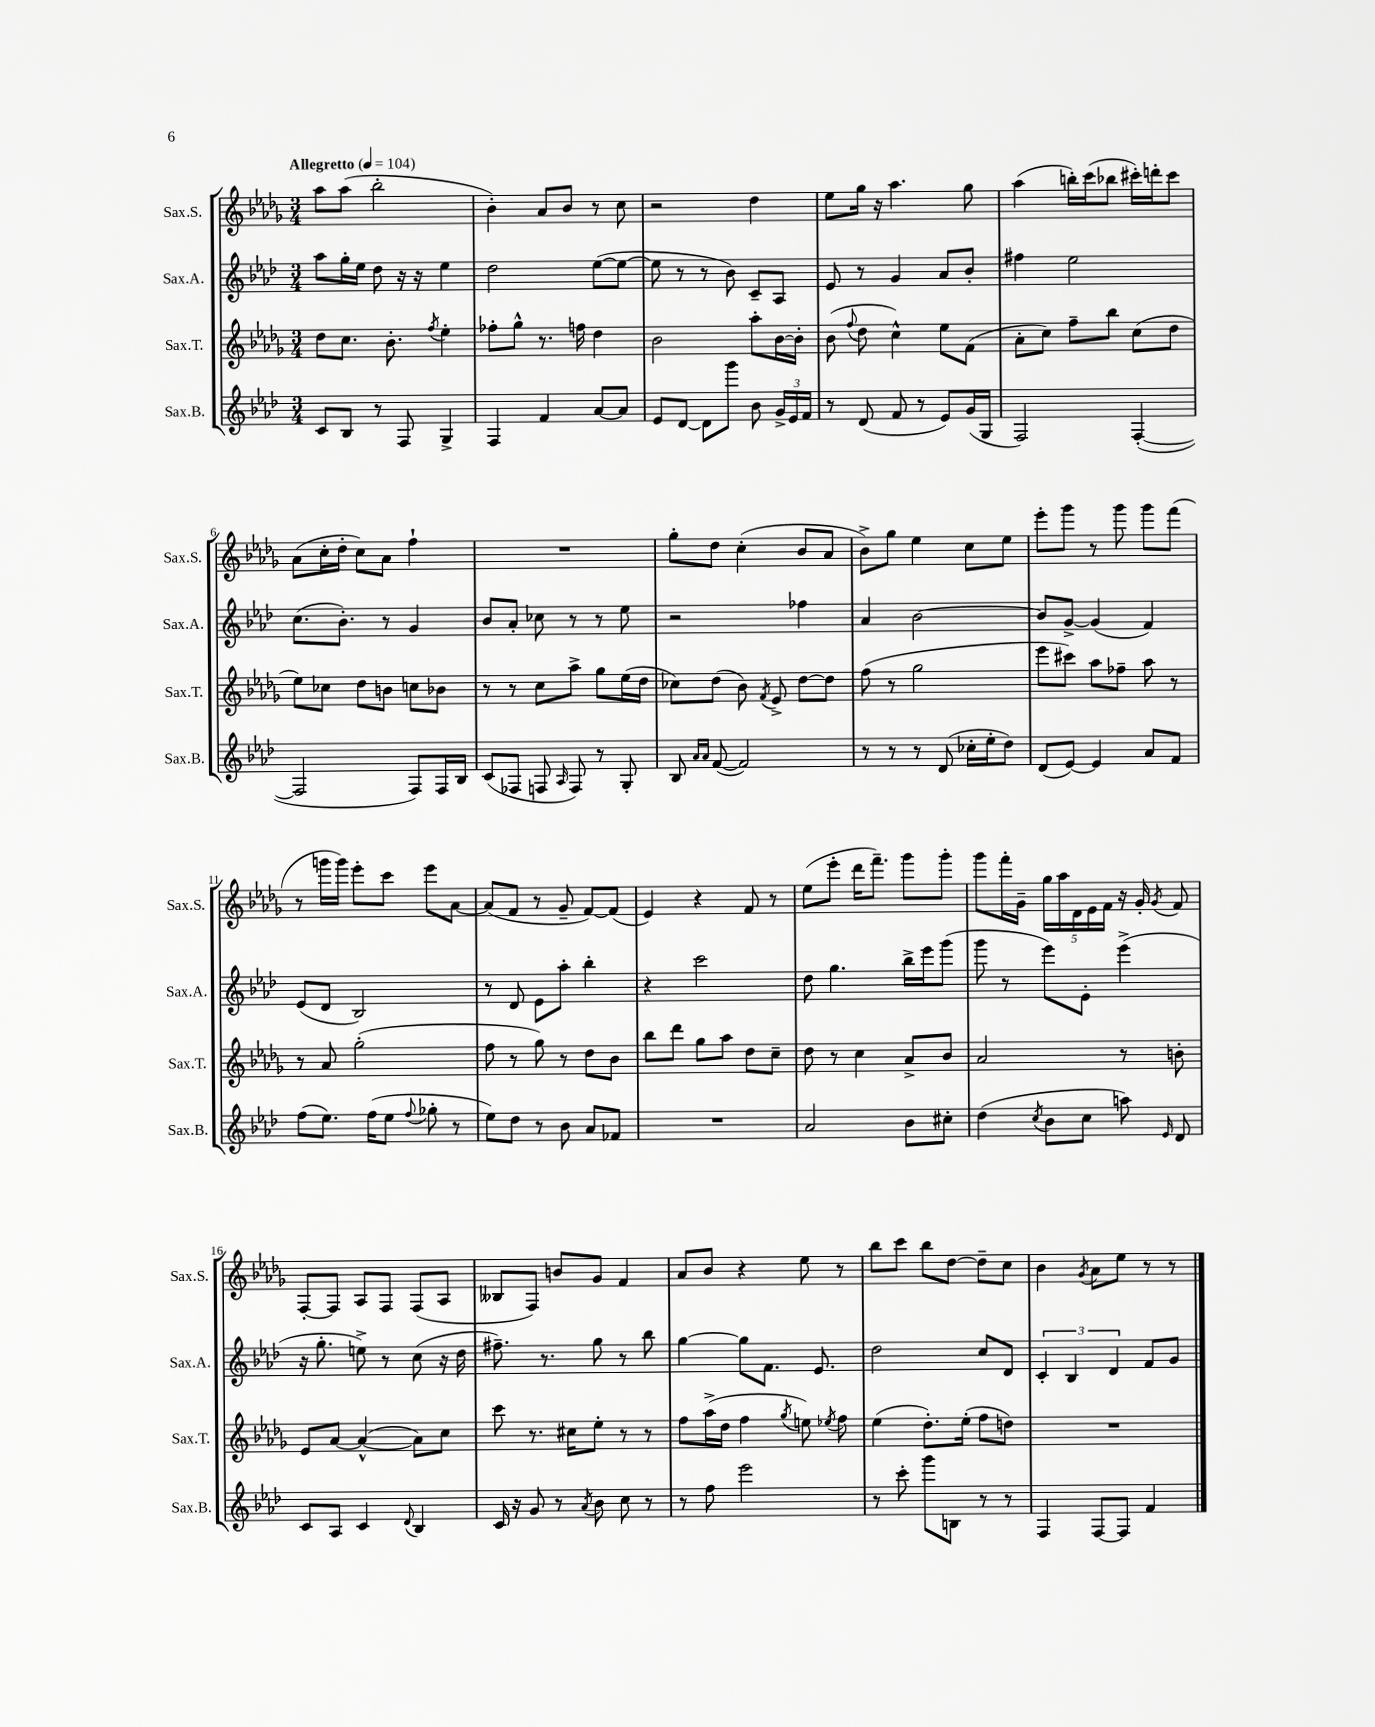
<<
\new StaffGroup <<
\new Staff = "s0" \with { instrumentName = "Sax.S." shortInstrumentName = "Sax.S." } {
    \clef treble \key des \major \numericTimeSignature \time 3/4 \tempo "Allegretto" 4 = 104
    \autoBeamOff aes''8[ aes''8]( bes''2-. |
    bes'4-.) aes'8[ bes'8] r8 c''8 |
    r2 des''4 |
    ees''8[ ges''16] r16 aes''4. ges''8 |
    aes''4( b''16[-.) c'''16( bes''8] cis'''16[-.) d'''16-. cis'''8] |
    aes'8[( c''16-. des''16]-. c''8[) aes'8] f''4-! |
    R2. |
    ges''8[-. des''8] c''4-.( bes'8[ aes'8] |
    bes'8[->) ges''8] ees''4 c''8[ ees''8] |
    ees'''8[-. ges'''8] r8 ges'''8 ges'''8[ f'''8]( |
    r8 g'''16[ g'''16]) ees'''8[-. c'''8] ees'''8[ aes'8]~ |
    aes'8[( f'8] r8 ges'8-- f'8[~) f'8]( |
    ees'4) r4 f'8 r8 |
    ees''8[( ees'''8]-. des'''16[ f'''8.]--) ges'''8[ ges'''8]-. |
    ges'''8[ f'''16-. ges'16]-- \tuplet 5/4 { ges''16[ aes''16 des'16 ees'16 f'16] } r16 ges'16-. \acciaccatura { ges'8 } f'8 |
    f8[~-. f8] aes8[ f8] f8[( aes8] |
    beses8[ f8]) b'8[ ges'8] f'4 |
    aes'8[ bes'8] r4 ees''8 r8 |
    bes''8[ c'''8] bes''8[ des''8]~ des''8[-- c''8] |
    bes'4 \acciaccatura { ges'8 } aes'8[ ees''8] r8 r8 \bar "|." |
}
\new Staff = "s1" \with { instrumentName = "Sax.A." shortInstrumentName = "Sax.A." } {
    \clef treble \key aes \major \numericTimeSignature \time 3/4
    \autoBeamOff aes''8[ g''16-. ees''16] des''8 r16 r16 ees''4 |
    des''2 ees''8[~( ees''8]~ |
    ees''8 r8 r8 bes'8) c'8[-- aes8] |
    ees'8 r8 g'4 aes'8[ bes'8]-. |
    fis''4 ees''2 |
    c''8.[( bes'8.]-.) r8 g'4 |
    bes'8[ aes'8]-. ces''8 r8 r8 ees''8 |
    r2 fes''4 |
    aes'4 bes'2~ |
    bes'8[ g'8]~-> g'4( f'4) |
    ees'8[( des'8] bes2) |
    r8 des'8 ees'8[ aes''8]-. bes''4-. |
    r4 c'''2 |
    des''8 g''4. bes''16[-> ees'''16 g'''8]( |
    g'''8 r8 ees'''8[) ees'8]-. ees'''4->( |
    r16 g''8.-. e''8->) r8 c''8( r16 des''16 |
    fis''8.--) r8. g''8 r8 bes''8 |
    g''4~ g''8[ f'8.] ees'8. |
    des''2 c''8[ des'8] |
    \tuplet 3/2 { c'4-. bes4 des'4 } f'8[ g'8] \bar "|." |
}
\new Staff = "s2" \with { instrumentName = "Sax.T." shortInstrumentName = "Sax.T." } {
    \clef treble \key des \major \numericTimeSignature \time 3/4
    \autoBeamOff des''8[ c''8.] bes'8.-. \acciaccatura { f''8 } ees''4-. |
    fes''8[-. ges''8]-^ r8. f''16 des''4 |
    bes'2 aes''8[-. bes'16~ bes'16]-. |
    bes'8( \appoggiatura { f''8 } des''8 c''4-^) ees''8[ f'8]( |
    aes'8[-. c''8]) f''8[-- bes''8] c''8[( des''8] |
    ees''8[) ces''8] des''8[ b'8] c''8[ bes'8] |
    r8 r8 c''8[ aes''8]-> ges''8[ ees''16( des''16] |
    ces''8[) des''8]( bes'8) \acciaccatura { f'8 } ees'8-> des''8[~ des''8] |
    f''8( r8 ges''2 |
    ees'''8[ cis'''8]) aes''8[ fes''8]-- aes''8 r8 |
    r8 aes'8 ges''2-.( |
    f''8 r8 ges''8) r8 des''8[ bes'8] |
    bes''8[ des'''8] ges''8[ aes''8] des''8[ c''8]-- |
    des''8 r8 c''4 aes'8[-> bes'8] |
    aes'2 r8 b'8-. |
    ees'8[ aes'8]~ aes'4~-^( aes'8[) c''8] |
    c'''8 r8. cis''16[ ees''8]-. r8 r8 |
    f''8[ aes''16->( des''16] f''4 \acciaccatura { ges''8 } e''8) \acciaccatura { ees''8 } f''8 |
    ees''4( des''8.[-.) ees''16]-.( f''8[ d''8]) |
    R2. \bar "|." |
}
\new Staff = "s3" \with { instrumentName = "Sax.B." shortInstrumentName = "Sax.B." } {
    \clef treble \key aes \major \numericTimeSignature \time 3/4
    \autoBeamOff c'8[ bes8] r8 f8 g4-> |
    f4 f'4 aes'8[~ aes'8] |
    ees'8[ des'8]~ des'8[ g'''8] bes'8 \tuplet 3/2 { g'16[-> ees'16 f'16] } |
    r8 des'8( f'8 r8 ees'8[) g'16( g16] |
    f2) f4~-.( |
    f2 f8[) f16 bes16] |
    c'8[( fes8] f8 \grace { aes16 } f8) r8 g8-. |
    bes8 \grace { aes'16[ aes'16] } f'8~( f'2) |
    r8 r8 r8 des'8( ces''16[-. ees''16-. des''8]) |
    des'8[( ees'8]~) ees'4 aes'8[ f'8] |
    f''8[( ees''8.]) f''16[( ees''8] \appoggiatura { f''8 } ges''8-. r8 |
    ees''8[) des''8] r8 bes'8 aes'8[ fes'8] |
    R2. |
    aes'2 bes'8[ cis''8]-. |
    des''4( \acciaccatura { c''8 } bes'8[ c''8] a''8) \grace { ees'16 } des'8 |
    c'8[ aes8] c'4 \appoggiatura { des'8 } bes4 |
    c'16 r16 g'8 r8 \acciaccatura { aes'8 } bes'8 c''8 r8 |
    r8 f''8 ees'''2 |
    r8 c'''8-. g'''8[ b8] r8 r8 |
    f4 f8[~ f8] f'4 \bar "|." |
}
>>
>>
